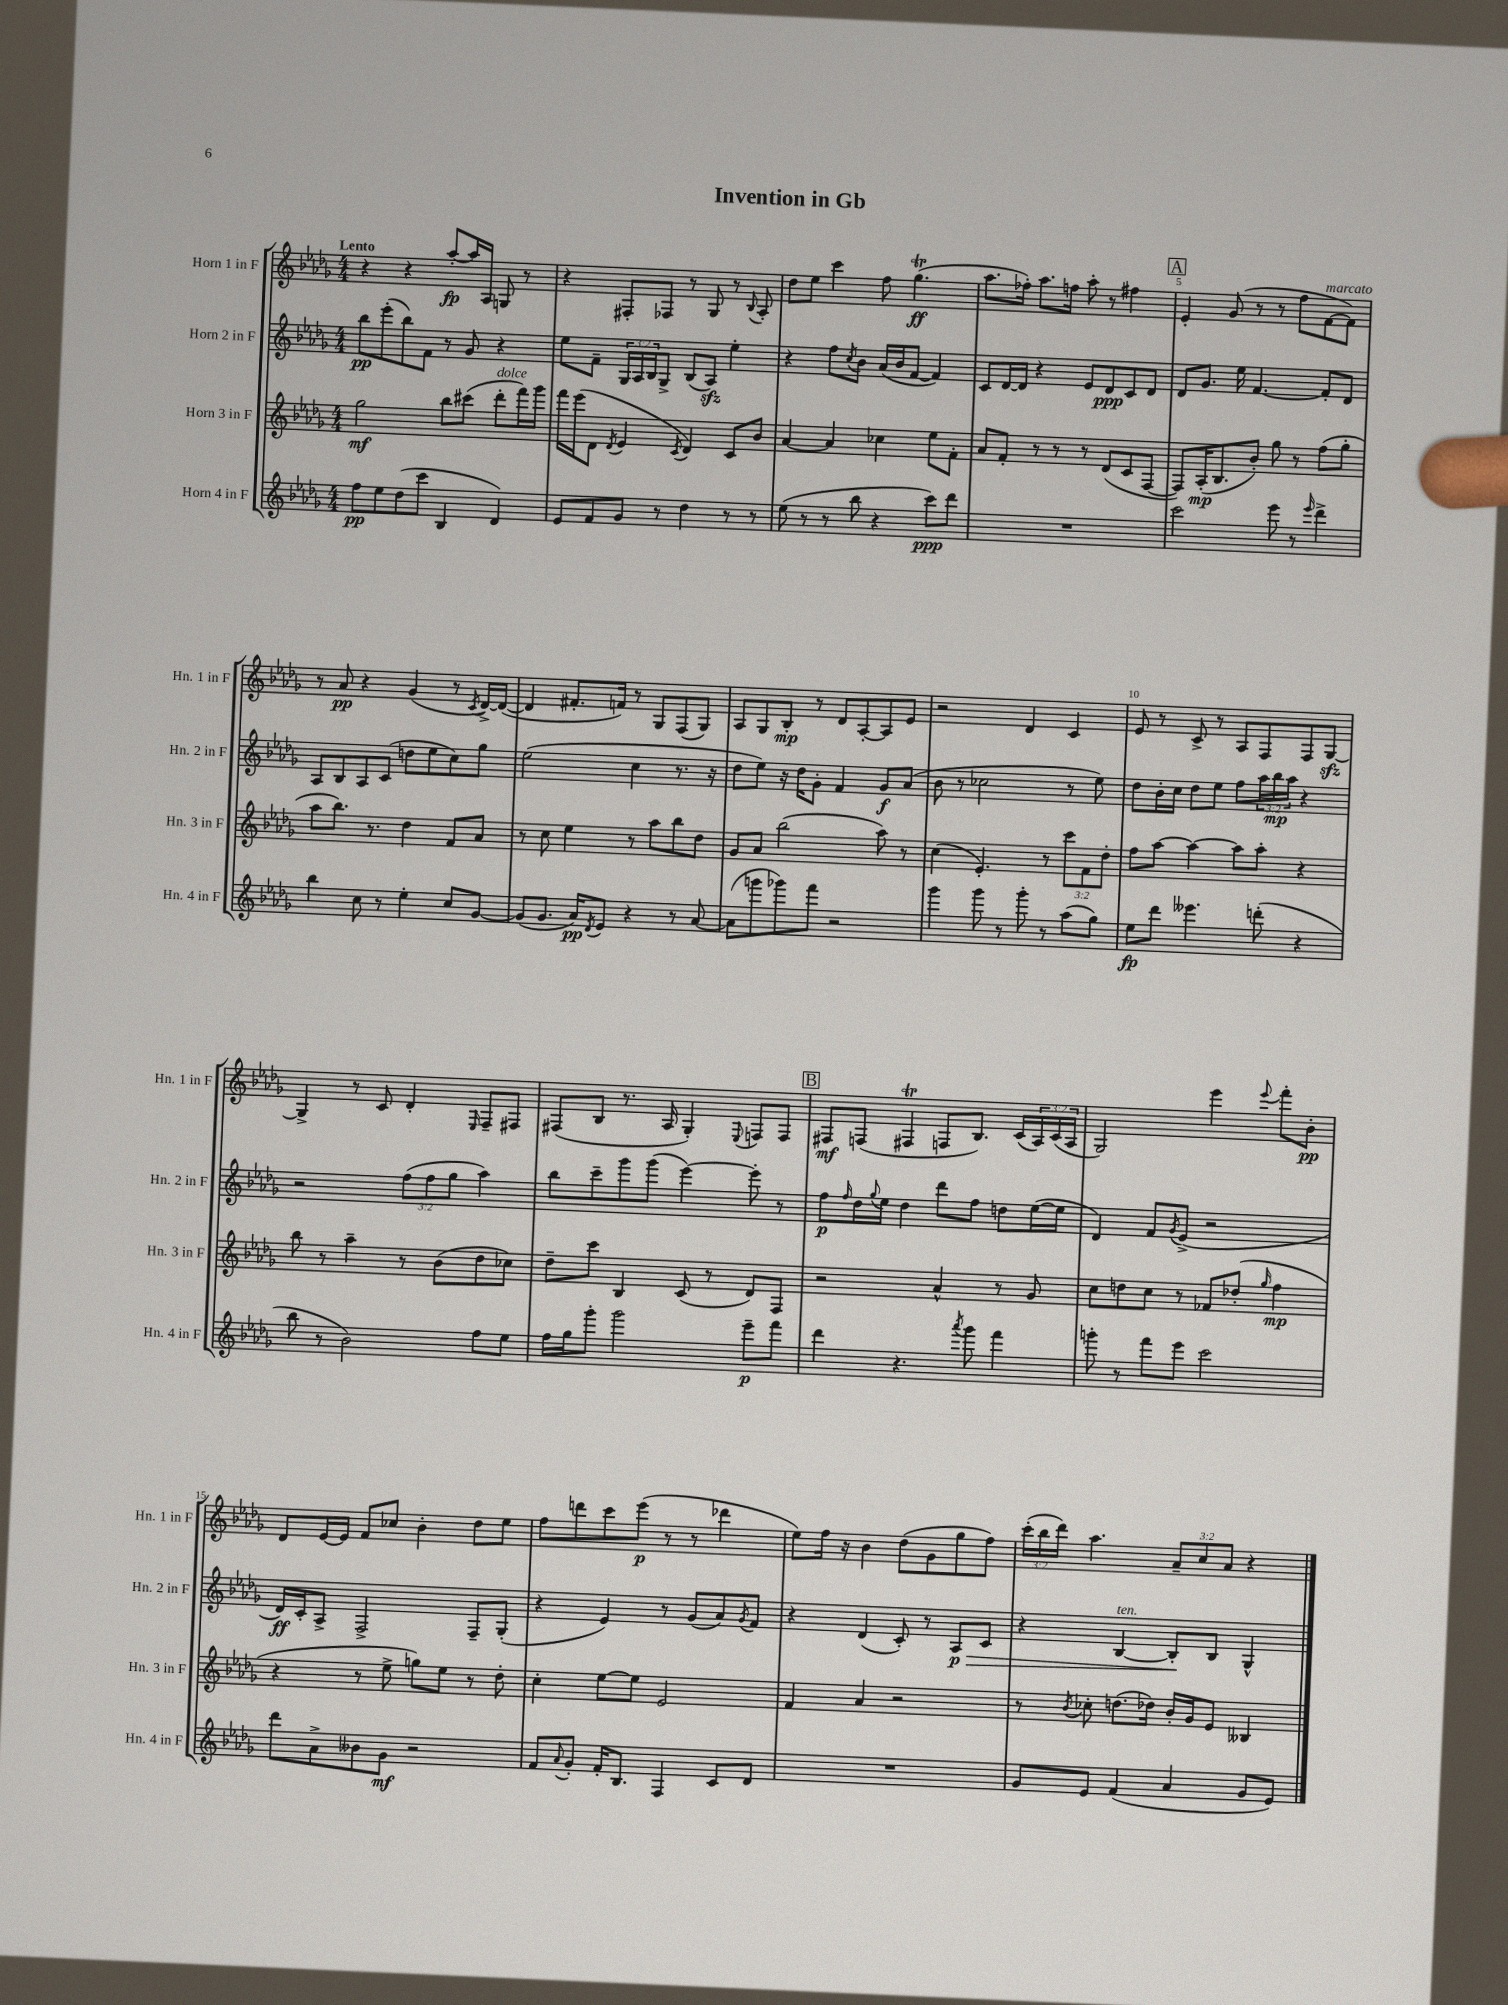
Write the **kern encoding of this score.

**kern	**dynam	**kern	**dynam	**kern	**dynam	**kern	**dynam
*part4	*part4	*part3	*part3	*part2	*part2	*part1	*part1
*staff4	*staff4	*staff3	*staff3	*staff2	*staff2	*staff1	*staff1
*I"Horn 4 in F	*	*I"Horn 3 in F	*	*I"Horn 2 in F	*	*I"Horn 1 in F	*
*I'Hn. 4 in F	*	*I'Hn. 3 in F	*	*I'Hn. 2 in F	*	*I'Hn. 1 in F	*
*clefG2	*	*clefG2	*	*clefG2	*	*clefG2	*
*k[b-e-a-d-g-]	*	*k[b-e-a-d-g-]	*	*k[b-e-a-d-g-]	*	*k[b-e-a-d-g-]	*
*M4/4	*	*M4/4	*	*M4/4	*	*M4/4	*
=1	=1	=1	=1	=1	=1	=1	=1
!	!	!	!	!	!	!LO:TX:a:B:t=Lento	!
8ff\L	pp	2gg-\	mf	8bb-\L	pp	4r	.
8ee-\	.	.	.	(8eee-'\	.	.	.
(8dd-\	.	.	.	8bb-\)	.	4r	.
8ccc\J	.	.	.	8f\J	.	.	.
4B-/	.	8bb-\L	.	8r	.	[8aa-'/L	fp
.	.	(8ccc#X\J	.	8g-/	.	16aa-/L]	.
.	.	.	.	.	.	16A-/JJ	.
!	!	!LO:TX:a:i:t=dolce	!	!	!	!	!
4d-/)	.	8ddd-'\L	.	4r	.	8Gn/	.
.	.	16fff\L)	.	.	.	8r	.
.	.	16ggg-\JJ	.	.	.	.	.
=2	=2	=2	=2	=2	=2	=2	=2
8e-/L	.	16fff\LL	.	8ee-\L	.	4r	.
.	.	(16eee-\J	.	.	.	.	.
8f/	.	8d-\J	.	8f~\J	.	.	.
.	.	8qd-/	.	.	.	.	.
8g-/J	.	4e-/	.	24G-/LL	.	8F#X'/L	.
.	.	.	.	24A-/	.	.	.
.	.	.	.	24B-/J	.	.	.
8r	.	.	.	8G-^/J	.	8F-X/J	.
.	.	8qc/	.	.	.	.	.
4dd-\	.	4d-/)	.	(8B-/L	.	8r	.
.	.	.	.	8A-zz/J)	.	8G-/	.
8r	.	8c/L	.	4ee-'\	.	8r	.
.	.	.	.	.	.	8qqB-/	.
8r	.	8b-/J	.	.	.	8A-'/	.
=3	=3	=3	=3	=3	=3	=3	=3
(8ee-\	.	[4a-/	.	4r	.	8dd-\L	.
8r	.	.	.	.	.	8ee-\J	.
8r	.	4a-/]	.	8ff\L	.	4ccc\	.
.	.	.	.	8qcc/	.	.	.
8bb-\	.	.	.	8b-\J	.	.	.
4r	.	4cc-X\	.	(16a-/LL	.	8ff\	.
.	.	.	.	16b-/J	.	.	.
.	.	.	.	[8f/J	.	(4.gg-T\	ff
8ccc\L)	ppp	8ee-\L	.	4f/])	.	.	.
8ddd-\J	.	8f'\J	.	.	.	.	.
=4	=4	=4	=4	=4	=4	=4	=4
1r	.	8a-/L	.	8c/L	.	8.aa-\L	.
.	.	8f'/J	.	[16d-/L	.	.	.
.	.	.	.	16d-/JJ]	.	16ff-X'\Jk)	.
.	.	8r	.	4r	.	8.aa-\L	.
.	.	8r	.	.	.	.	.
.	.	.	.	.	.	16ffn\Jk	.
.	.	8r	.	8e-/L	.	8aa-'\	.
.	.	(8d-/L	.	8d-/	ppp	8r	.
.	.	8c/	.	8c/	.	4ff#X\	.
.	.	[8F/J	.	8d-/J	.	.	.
!!LO:REH:place=s1:t=A
=5	=5	=5	=5	=5	=5	=5	=5
2ccc\	.	8F/L])	.	8d-/L	.	4e-'/	.
.	.	(16A-'/K	mp	8.g-/J	.	.	.
.	.	8.B-/	.	.	.	.	.
.	.	.	.	.	.	(8g-/	.
.	.	.	.	16ee-\	.	.	.
.	.	8b-'/J)	.	[4.f/	.	8r	.
8eee-\	.	8gg-\	.	.	.	8r	.
8r	.	8r	.	.	.	8ff\L	.
16qqeee-/	.	.	.	.	.	.	.
!	!	!	!	!	!	!LO:TX:a:i:t=marcato	!
4ddd-^\	.	(8ff\L	.	8f'/L]	.	[8f\	.
.	.	8gg-'\J	.	8d-/J	.	8f\J])	.
!!LO:LB:g=z
=6	=6	=6	=6	=6	=6	=6	=6
4bb-\	.	8aa-\L	.	8A-/L	.	8r	.
.	.	8.bb-\J)	.	8B-/	.	8a-/	pp
8cc\	.	.	.	8A-/	.	4r	.
.	.	8.r	.	.	.	.	.
8r	.	.	.	(8c/J	.	.	.
4ee-'\	.	4dd-\	.	8ddn\L	.	(4g-/	.
.	.	.	.	8ee-\	.	.	.
8cc/L	.	8f/L	.	8cc\)	.	8r	.
.	.	.	.	.	.	8qc/	.
[8g-/J	.	8a-/J	.	8gg-\J	.	[16d-^/LL)	.
.	.	.	.	.	.	(16d-/JJ_	.
=7	=7	=7	=7	=7	=7	=7	=7
(8g-/L]	.	8r	.	(2ee-\	.	4d-/]	.
8.g-/J	.	8cc\	.	.	.	.	.
.	.	4ee-\	.	.	.	8.f#X'/L	.
16a-/KL)	pp	.	.	.	.	.	.
8qd-/	.	.	.	.	.	.	.
8e-/J	.	.	.	.	.	.	.
.	.	.	.	.	.	16fn/Jk)	.
4r	.	8r	.	4cc\	.	8r	.
.	.	8aa-\L	.	.	.	8G-/L	.
8r	.	8bb-\	.	8.r	.	(8F/	.
[8a-/	.	8dd-\J	.	.	.	8G-/J)	.
.	.	.	.	16r	.	.	.
=8	=8	=8	=8	=8	=8	=8	=8
(8a-\L]	.	8g-/L	.	8dd-\L	.	8A-/L	.
8gggn\	.	8a-/J	.	8ee-\J)	.	8G-/	.
8ggg-X\)	.	(2bb-\	.	16r	.	8B-'/J	mp
.	.	.	.	16dd-\KL	.	.	.
8fff\J	.	.	.	8g-'\J	.	8r	.
2r	.	.	.	4f/	.	8d-/L	.
.	.	.	.	.	.	[8A-'/	.
.	.	8aa-\)	.	8g-/L	f	8A-/]	.
.	.	8r	.	(8a-/J	.	8e-/J	.
=9	=9	=9	=9	=9	=9	=9	=9
4ggg-\	.	(4cc\	.	8b-\	.	2r	.
.	.	.	.	8r	.	.	.
8ggg-\	.	4.e-'/)	.	2cc-X\	.	.	.
8r	.	.	.	.	.	.	.
8ggg-'\	.	.	.	.	.	4d-/	.
8r	.	8r	.	.	.	.	.
(8aa-\L	.	12ccc\L	.	8r	.	4c/	.
.	.	12f\	.	.	.	.	.
8gg-\J)	.	.	.	8ee-\)	.	.	.
.	.	12dd-'\J	.	.	.	.	.
=10	=10	=10	=10	=10	=10	=10	=10
8ee-\L	fp	8ff\L	.	8dd-\L	.	8e-/	.
8ddd-\J	.	[8aa-\J	.	16b-'\L	.	8r	.
.	.	.	.	16cc\JJ	.	.	.
4.eee--X\	.	4aa-\_	.	8dd-\L	.	8c^/	.
.	.	.	.	8ee-\J	.	8r	.
.	.	8aa-\L]	.	8ff\L	.	8A-/L	.
(8dddn'\	.	8aa-'\J	.	24aa-\L	.	8F/	.
.	.	.	.	24bb-\	mp	.	.
.	.	.	.	24aa-\JJ	.	.	.
4r	.	4r	.	4r	.	8F/	.
.	.	.	.	.	.	[8G-zz/J	.
!!LO:LB:g=z
=11	=11	=11	=11	=11	=11	=11	=11
8bb-\	.	8bb-\	.	2r	.	4G-^/]	.
8r	.	8r	.	.	.	.	.
2b-\)	.	4aa-~\	.	.	.	8r	.
.	.	.	.	.	.	8c/	.
.	.	8r	.	(12ff\L	.	4d-'/	.
.	.	.	.	12ff\	.	.	.
.	.	(8b-\L	.	.	.	.	.
.	.	.	.	12gg-\J	.	.	.
.	.	.	.	.	.	16qqE-/	.
8ff\L	.	8dd-\	.	4aa-\)	.	8F~/L	.
8ee-\J	.	8cc-X\J)	.	.	.	8F#X/J	.
=12	=12	=12	=12	=12	=12	=12	=12
16ff\LL	.	8dd-~\L	.	8bb-\L	.	(8F#X/L	.
16gg-\J	.	.	.	.	.	.	.
8ggg-'\J	.	8ccc\J	.	8ccc~\	.	8B-/J	.
2ggg-\	.	4B-/	.	8ggg-\	.	8.r	.
.	.	.	.	(8ggg-\J	.	.	.
.	.	.	.	.	.	16A-/	.
.	.	(8c/	.	[4eee-\)	.	4G-'/)	.
.	.	8r	.	.	.	.	.
.	.	.	.	.	.	8qqE-/	.
8eee-~\L	p	8d-/L)	.	8eee-'\]	.	8Fn/L	.
8fff\J	.	8F/J	.	8r	.	8F/J	.
!!LO:REH:place=s1:t=B
=13	=13	=13	=13	=13	=13	=13	=13
4ddd-\	.	2r	.	8ff\L	p	8F#X/L	mf
.	.	.	.	16qqff/	.	.	.
.	.	.	.	16dd-\L	.	(8Fn/J	.
.	.	.	.	8qqgg-/	.	.	.
.	.	.	.	16ee-\JJ	.	.	.
4.r	.	.	.	4dd-\	.	4F#Xt/	.
.	.	4a-^^/	.	8ddd-\L	.	8Fn/L	.
8qaaa-/	.	.	.	.	.	.	.
8ggg-\	.	.	.	8ff\J	.	8.B-/J)	.
4fff\	.	8r	.	8ddn\L	.	.	.
.	.	.	.	.	.	(16c/LL	.
.	.	8g-/	.	([16ee-\L	.	24A-/)	.
.	.	.	.	.	.	(24c/	.
.	.	.	.	16ee-\JJ]	.	.	.
.	.	.	.	.	.	24A-/JJ	.
=14	=14	=14	=14	=14	=14	=14	=14
8gggn'\	.	8cc\L	.	4d-/)	.	2G-/)	.
8r	.	8ddn\	.	.	.	.	.
8fff\L	.	8cc\J	.	8f/L	.	.	.
.	.	.	.	8qg-/	.	.	.
8eee-\J	.	8r	.	(8e-^/J	.	.	.
2ccc\	.	8f-X/L	.	2r	.	4eee-\	.
.	.	(8dd-X'/J	.	.	.	.	.
.	.	16qqgg-/	.	.	.	8qqeee-/	.
.	.	4ff\	mp	.	.	8fff'\L	.
.	.	.	.	.	.	8b-'\J	pp
!!LO:LB:g=z
=15	=15	=15	=15	=15	=15	=15	=15
8ddd-\L	.	4r	.	16d-/LL)	ff	8d-/L	.
.	.	.	.	16c'/J	.	.	.
8a-^\	.	.	.	8A-^/J	.	[16e-/L	.
.	.	.	.	.	.	16e-/JJ]	.
8b--X\	.	8r	.	2F^/	.	8f/L	.
8g-\J	mf	8ee-^\	.	.	.	8cc-X/J	.
2r	.	8ggn\L)	.	.	.	4b-'\	.
.	.	8ee-\J	.	.	.	.	.
.	.	8r	.	8F~/L	.	8dd-\L	.
.	.	8dd-'\	.	(8G-'/J	.	8ee-\J	.
=16	=16	=16	=16	=16	=16	=16	=16
8f/L	.	4cc'\	.	4r	.	8ff\L	.
8qqa-/	.	.	.	.	.	.	.
8g-'/J	.	.	.	.	.	8dddn\	.
16f'/KL	.	[8ee-\L	.	4e-/)	.	8ccc\	.
8.B-/J	.	.	.	.	.	.	.
.	.	8ee-\J]	.	.	.	(8eee-\J	p
4F/	.	2e-/	.	8r	.	8r	.
.	.	.	.	(8g-/L	.	8r	.
8c/L	.	.	.	8a-/)	.	4ddd-X\	.
.	.	.	.	8qg-/	.	.	.
8d-/J	.	.	.	8f/J	.	.	.
=17	=17	=17	=17	=17	=17	=17	=17
1r	.	4f/	.	4r	.	8ee-\L)	.
.	.	.	.	.	.	16ff\Jk	.
.	.	.	.	.	.	16r	.
.	.	4a-/	.	(4d-/	.	4b-\	.
.	.	2r	.	8c'/)	.	(8dd-\L	.
.	.	.	.	8r	.	8g-\	.
!	!	!	!	!	!LO:HP:b	!	!
.	.	.	.	8A-/L	> p	8gg-\	.
.	.	.	.	8c/J	.	8ff\J)	.
=18	=18	=18	=18	=18	=18	=18	=18
8g-/L	.	8r	.	4r	.	(24ccc'\LL	.
.	.	.	.	.	.	24bb-\	.
.	.	.	.	.	.	24ddd-\JJ)	.
.	.	8qb-/	.	.	.	.	.
8e-/J	.	8cc-X'\	.	.	.	4.aa-\	.
!	!	!	!	!LO:TX:a:i:t=ten.	!	!	!
(4f/	.	(8.ddn\L	.	[4B-/	.	.	.
.	.	16dd-X\Jk)	.	.	.	.	.
4a-/	.	16b-'/LL	.	8B-'/L]	.	12a-~/L	.
.	.	16g-/J	.	.	.	.	.
.	.	.	.	.	.	12cc/	.
.	.	8e-/J	.	8B-/J	]	.	.
.	.	.	.	.	.	12a-/J	.
8g-/L	.	4B--X/	.	4G-^^/	.	4r	.
8e-/J)	.	.	.	.	.	.	.
==	==	==	==	==	==	==	==
*-	*-	*-	*-	*-	*-	*-	*-
